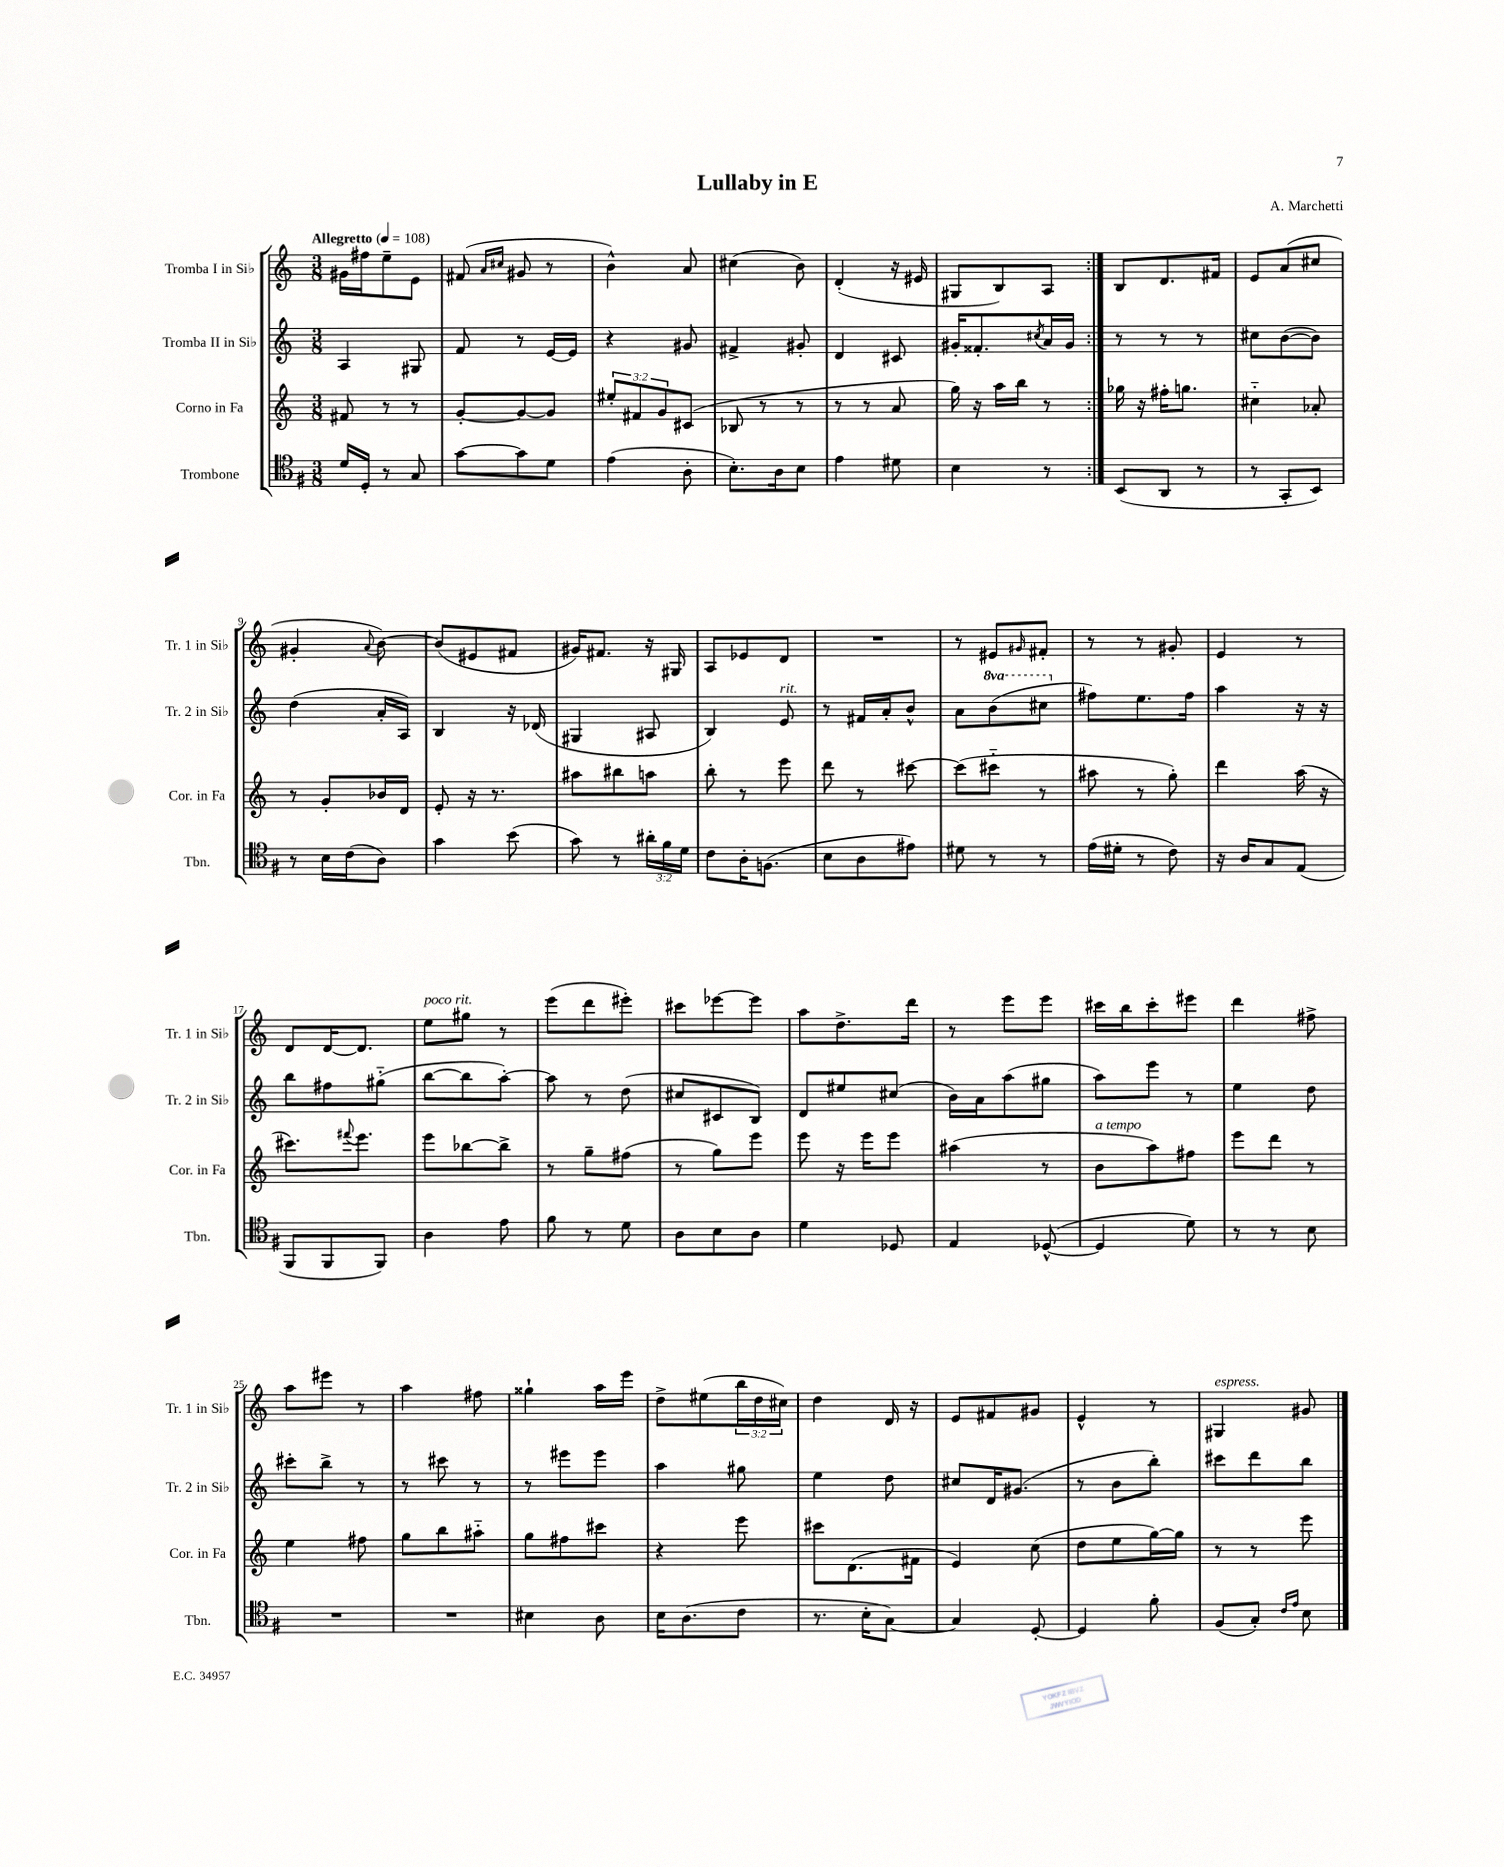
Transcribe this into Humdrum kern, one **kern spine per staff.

**kern	**kern	**kern	**kern
*staff4	*staff3	*staff2	*staff1
*clefC4	*clefG2	*clefG2	*clefG2
*k[f#]	*k[]	*k[]	*k[]
*M3/8	*M3/8	*M3/8	*M3/8
*MM108	*MM108	*MM108	*MM108
16d/LL	8f#/	4A/	16g#\LL
16D'/JJ	.	.	16ff#\J
8r	8r	.	8ee~\
8G/	8r	8G#/	8e\J
=	=	=	=
[8g\L	[8g'/L	8f/	(8f#/
.	.	.	16qqa/LL
.	.	.	16qqcc#/JJ
8g\]	8g/_	8r	8g#/
8d\J	8g/]J	[16e/LL	8r
.	.	16e/]JJ	.
=	=	=	=
(4e\	12ee#'/L	4r	4b^^\)
.	12f#/	.	.
.	12g/	.	.
8A'\	(8c#/J	8g#/	8a/
=	=	=	=
8.B'\L)	8B-/	4f#^/	(4cc#\
.	8r	.	.
16A\k	.	.	.
8B\J	8r	8g#'/	8b\)
=	=	=	=
4e\	8r	4d/	(4d'/
.	8r	.	.
8d#\	8a/	8c#/	16r
.	.	.	16e#/
=	=	=	=
4B\	16gg\)	16g#'/LK	8G#/L
.	16r	8.f##'/	.
.	16aa\LL	.	8B/)
.	16bb\JJ	.	.
.	.	8qcc#/	.
8r	8r	16a/L	8A/J
.	.	16g#/JJ	.
=:|!	=:|!	=:|!	=:|!
(8BB/L	16gg-\	8r	8B/L
.	16r	.	.
8AA/J	16ff#'\LK	8r	8.d/
.	8.gg\J	.	.
8r	.	8r	.
.	.	.	16f#/Jk
=	=	=	=
8r	4cc#'~\	8cc#\L	8e/L
8GG'/L	.	([8b\	(8a/
8BB/J)	8a-'/	8b\]J)	8cc#/J
=	=	=	=
8r	8r	(4dd\	4g#'/
16B\LL	8g'/L	.	.
(16c\J	.	.	.
.	.	.	8qqa/
8A\J)	16b-/L	16a'/LL	[8b\)
.	16d/JJ	16A/JJ)	.
=	=	=	=
4g\	8e'/	4B/	(8b/]L
.	16r	.	8e#/
.	8.r	.	.
(8b\	.	16r	8f#/J
.	.	(16d-/	.
=	=	=	=
8g\)	8aa#\L	4G#/	16g#/LK)
.	.	.	8.f#/J
8r	8bb#\	.	.
24a#'\LL	8aa\J	8A#/	16r
24f#\	.	.	.
.	.	.	16G#/
24d\JJ	.	.	.
=	=	=	=
8c\L	8bb'\	4B/)	8A/L
16A'\K	8r	.	8e-/
(8.F\J	.	.	.
.	8eee\	8e/	8d/J
=	=	=	=
8B\L	8ddd\	8r	4.r
8A\	8r	16f#/LL	.
.	.	16a'/J	.
8e#\J)	[8ccc#\	8b^^/J	.
=	=	=	=
8d#\	(8ccc#\]L	8a\L	8r
8r	8ccc#'~\J	(8bb\	8e#/L
.	.	.	16qqg#/
8r	8r	8ccc#\J	8f#'/J
=	=	=	=
(16e\LL	8aa#\	8ff#\L)	8r
16d#'\JJ	.	.	.
8r	8r	8.ee\	8r
8c\)	8gg'\)	.	8g#'/
.	.	16ff#\Jk	.
=	=	=	=
16r	4ddd\	4aa\	4e/
16A/LK	.	.	.
8G/	.	.	.
(8E/J	(16aa\	16r	8r
.	16r	16r	.
=	=	=	=
8FF#/L	8.ccc#\L)	8bb\L	8d/L
8FF#/	.	8ff#\	[16d/K
.	8qqfff#/	.	.
.	8.eee\J	.	8.d/]J
8FF#/J)	.	(8gg#'~\J	.
=	=	=	=
4A\	8eee\L	[8bb\L	8ee\L
.	[8bb-\	8bb\]	8gg#\J
8e\	8bb-^\]J	[8aa'\J)	8r
=	=	=	=
8f#\	8r	8aa\]	(8eee\L
8r	8gg~\L	8r	8ddd\
8d\	(8ff#\J	(8dd\	8eee#'\J)
=	=	=	=
8A\L	8r	8cc#/L	8ccc#\L
8B\	8gg\L)	8c#/	[8eee-\
8A\J	8eee\J	8B/J)	8eee-\]J
=	=	=	=
4d\	8eee\	8d/L	8aa\L
.	16r	8ee#/	8.dd^\
.	16eee\LK	.	.
8D-/	8eee\J	(8cc#/J	.
.	.	.	16ddd\Jk
=	=	=	=
4E/	(4aa#\	16b\LL)	8r
.	.	16a\J	.
.	.	(8aa\	8eee\L
([8D-^^/	8r	8gg#\J	8eee\J
=	=	=	=
4D-/]	8b\L	8aa\L)	16ccc#\LL
.	.	.	16bb\J
.	8aa\)	8eee\J	8ccc#'\
8d\)	8ff#\J	8r	8eee#\J
=	=	=	=
8r	8eee\L	4ee\	4ddd\
8r	8ddd\J	.	.
8B\	8r	8dd\	8ff#^\
=	=	=	=
4.r	4ee\	8ccc#'\L	8aa\L
.	.	8bb^\J	8eee#\J
.	8ff#\	8r	8r
=	=	=	=
4.r	8gg\L	8r	4aa\
.	8bb\	8ccc#\	.
.	8aa#'~\J	8r	8ff#\
=	=	=	=
4B#\	8gg\L	8r	4gg##`\
.	8ff#\	8eee#\L	.
8A\	8ccc#\J	8eee#\J	16aa\LL
.	.	.	16eee\JJ
=	=	=	=
16B\LK	4r	4aa\	8dd^\L
(8.A\	.	.	.
.	.	.	(8ee#\
8c\J	8eee\	8gg#\	24bb\L
.	.	.	24dd\
.	.	.	24cc#\JJ)
=	=	=	=
8.r	8ccc#\L	4ee\	4dd\
.	(8.d\	.	.
16B'\LK	.	.	.
[8G\J)	.	8dd\	16d/
.	16f#\Jk	.	16r
=	=	=	=
4G/]	4e/)	8cc#/L	8e/L
.	.	16d/K	8f#/
.	.	(8.g#/J	.
[8D'/	(8cc\	.	8g#/J
=	=	=	=
4D/]	8dd\L	8r	4e^^/
.	8ee\	8b\L	.
8f#'\	[16gg\L)	8bb'\J)	8r
.	16gg\]JJ	.	.
=	=	=	=
(8F#/L	8r	8ccc#\L	4G#/
8G'/J)	8r	8ddd\	.
16qqc/LL	.	.	.
16qqe/JJ	.	.	.
8B\	8eee\	8bb\J	8g#/
==	==	==	==
*-	*-	*-	*-
